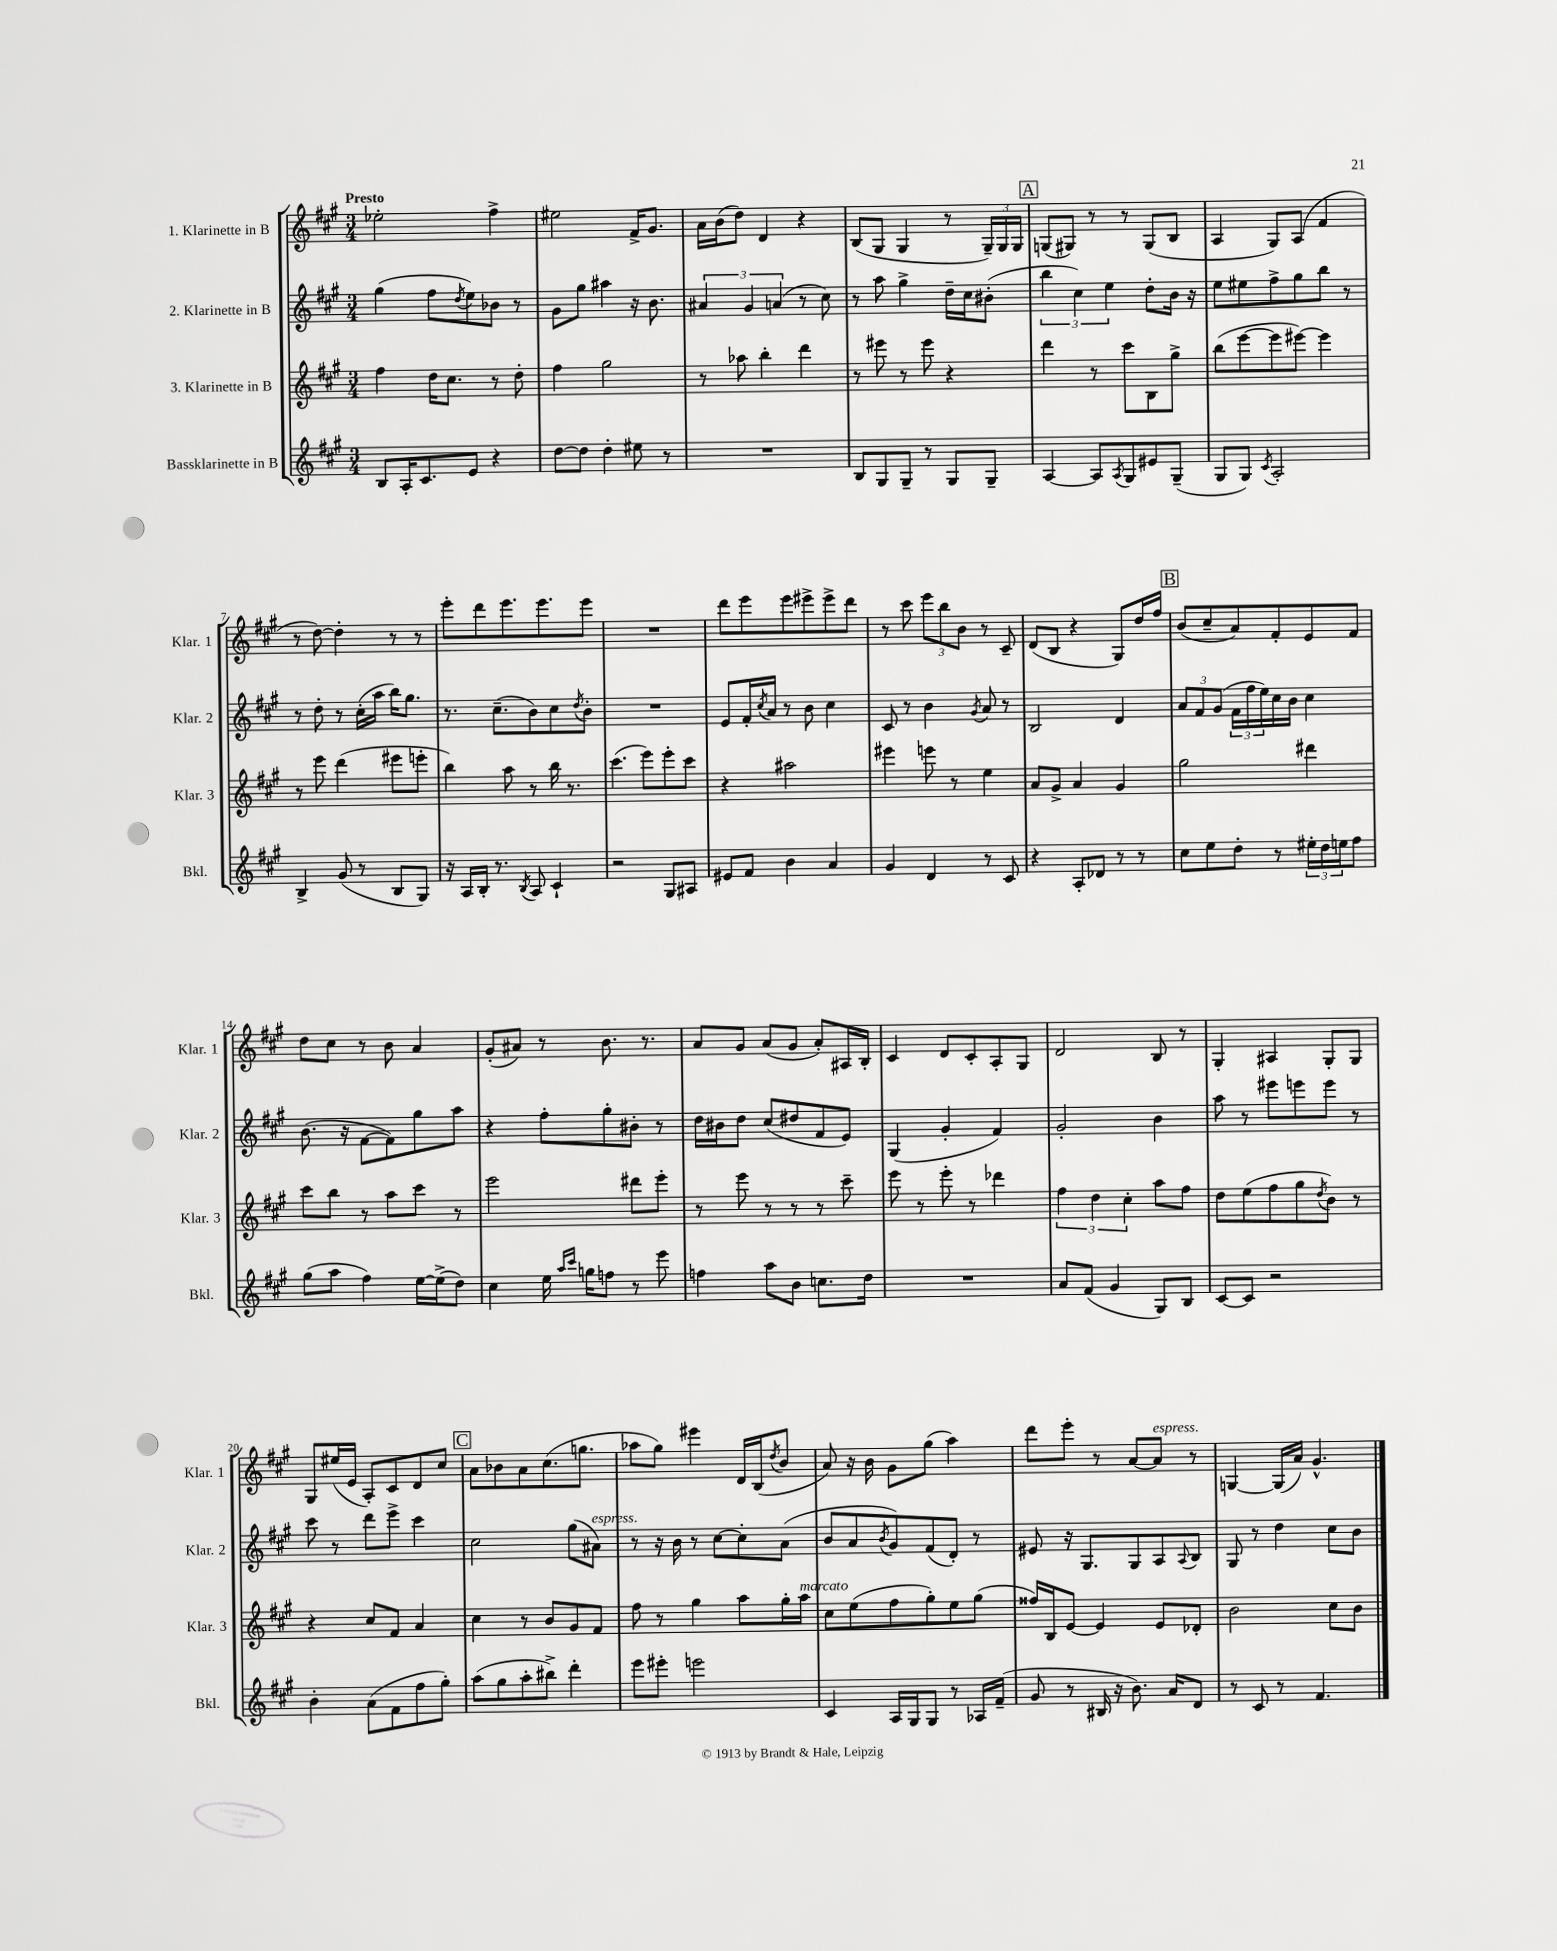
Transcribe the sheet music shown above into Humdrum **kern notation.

**kern	**kern	**kern	**kern
*part4	*part3	*part2	*part1
*staff4	*staff3	*staff2	*staff1
*I"Bassklarinette in B	*I"3. Klarinette in B	*I"2. Klarinette in B	*I"1. Klarinette in B
*I'Bkl.	*I'Klar. 3	*I'Klar. 2	*I'Klar. 1
*clefG2	*clefG2	*clefG2	*clefG2
*k[f#c#g#]	*k[f#c#g#]	*k[f#c#g#]	*k[f#c#g#]
*M3/4	*M3/4	*M3/4	*M3/4
=1	=1	=1	=1
!	!	!	!LO:TX:a:B:t=Presto
8B/L	4ff#\	(4gg#\	2ee-X'\
16A'/K	.	.	.
8.c#/	.	.	.
.	16dd\KL	8ff#\L	.
.	8.cc#\J	.	.
.	.	8qdd/	.
8e/J	.	8ee\)	.
4r	8r	8b-X\J	4ff#^\
.	8dd'\	8r	.
=2	=2	=2	=2
[8dd\L	4ff#\	8g#\L	2ee#X\
8dd\J]	.	8gg#\J	.
4dd'\	2gg#\	4aa#X\	.
8ee#X\	.	16r	16f#^/KL
.	.	8.b\	8.g#/J
8r	.	.	.
=3	=3	=3	=3
2.r	8r	6a#X/	16a\LL
.	.	.	(16b\J
.	8aa-X\	.	8dd\J)
.	.	6g#/	.
.	4bb'\	.	4d/
.	.	(6an/	.
.	4ddd\	8r	4r
.	.	8cc#\)	.
=4	=4	=4	=4
8B/L	8r	8r	(8B/L
8G#/	8eee#X\	8aa\	8G#/J
8G#~/J	8r	4gg#^\	4G#/
8r	8eee#\	.	.
8G#/L	4r	16dd~\LL	8r
.	.	16cc#\J	.
8G#~/J	.	(8b#X'\J	24G#~/LL)
.	.	.	24G#/
.	.	.	24G#/JJ
!!LO:REH:place=s1:t=A
=5	=5	=5	=5
[4A/	4ddd\	6bb\	(8Gn/L
.	.	.	8G#X/J)
.	.	6cc#\)	.
8A/L]	8r	.	8r
.	.	6ee\	.
8qA/	.	.	.
8G#/	8ccc#\L	.	8r
8e#X/	8B\	8dd'\L	(8G#/L
(8G#~/J	8gg#^\J	16b\Jk	8B/J
.	.	16r	.
=6	=6	=6	=6
8G#/L	(8bb\L	8ee\L	4A/
8G#/J)	[8eee\	8ee#X\	.
8qc#/	.	.	.
2A'/	8eee\]	8ff#^\	8G#/L)
.	[8eee#X\J)	8gg#\	(8A/J
.	4eee#\]	8bb\J	4f#/
.	.	8r	.
!!LO:LB:g=z
=7	=7	=7	=7
4B^/	8r	8r	8r
.	8eee\	8dd'\	[8dd\)
(8g#/	(4ddd\	8r	4dd'\]
8r	.	(16cc#'\LL	.
.	.	16aa\JJ	.
8B/L	8eee#X\L	16bb\KL)	8r
.	.	8.gg#\J	.
8G#/J)	8eeen'\J	.	8r
=8	=8	=8	=8
16r	4bb\)	8.r	8eee'\L
16A/LL	.	.	.
16B'/JJ	.	.	8ddd\
8.r	.	(8.cc#~\L	.
.	8aa\	.	8.eee\
8qB/	.	.	.
8A/	8r	8b\)	.
.	.	.	8.eee\
4c#`/	16bb\	8cc#\	.
.	8.r	.	.
.	.	8qdd/	.
.	.	8b'\J	8eee\J
=9	=9	=9	=9
2r	(4.ccc#\	2.r	2.r
.	8eee\L)	.	.
8G#/L	8eee'\	.	.
8A#X/J	8ccc#\J	.	.
=10	=10	=10	=10
8e#X/L	4r	8e/L	8ddd\L
8f#/J	.	16f#'/L	8eee\
.	.	8qcc#/	.
.	.	16a/JJ	.
4b\	2aa#X\	8r	8eee\
.	.	8b\	8eee#X^\
4a/	.	4cc#\	8eee#^\
.	.	.	8ddd\J
=11	=11	=11	=11
4g#/	4eee#X\	8c#/	8r
.	.	8r	8ccc#\
4d/	8eeen\	4b\	12eee\L
.	.	.	12bb\
.	8r	.	.
.	.	.	12b\J
.	.	8qg#/	.
8r	4ee\	8a/	8r
8c#/	.	8r	8c#~/
=12	=12	=12	=12
4r	8a/L	2B/	(8d/L
.	8g#^/J	.	8B/J
8A'/L	4a/	.	4r
8d-X/J	.	.	.
8r	4g#/	4d/	8G#/L)
8r	.	.	16dd/L
.	.	.	16ff#/JJ
!!LO:REH:place=s1:t=B
=13	=13	=13	=13
8cc#\L	2gg#\	12a/L	(8b/L
.	.	12f#/	.
8ee\	.	.	8cc#~/
.	.	(12g#/J	.
8dd'\J	.	24f#\LL	8a/)
.	.	24ff#\	.
.	.	24ee\)	.
8r	.	16cc#\	8f#'/
.	.	16b\JJ	.
24ee#X'\LL	4ddd#X\	4cc#\	8e/
24dd\	.	.	.
24een\J	.	.	.
8ff#\J	.	.	8f#/J
!!LO:LB:g=z
=14	=14	=14	=14
(8gg#\L	8ccc#\L	(8.b\	8dd\L
8aa\J	8bb\J	.	8cc#\J
.	.	16r	.
4ff#\)	8r	[8f#\L	8r
.	8aa\L	8f#\])	8b\
[16ee\LL	8ccc#\J	8gg#\	4a/
(16ee^\J]	.	.	.
8dd\J)	8r	8aa\J	.
=15	=15	=15	=15
4cc#\	2eee\	4r	(8g#'/L
.	.	.	8a#X/J)
16ee\	.	8ff#'\L	8r
16qqaa/LL	.	.	.
16qqccc#/JJ	.	.	.
16ggn\KL	.	.	.
8ffn\J	.	8gg#'\	8.b\
8r	8ddd#X\L	8b#X'\J	.
.	.	.	8.r
8eee\	8eee'\J	8r	.
=16	=16	=16	=16
4ffn\	8r	16dd\LL	8a/L
.	.	16b#X\J	.
.	8eee\	8dd\J	8g#/J
8aa\L	8r	(8cc#/L	(8a/L
8b\J	8r	8dd#X/	8g#/J
8.ccn\L	8r	8f#/	8a'/L)
.	8ccc#~\	8e/J)	16A#X/L
16dd\Jk	.	.	16B'/JJ
=17	=17	=17	=17
2.r	8eee\	(4G#/	4c#/
.	8r	.	.
.	8eee'\	4g#'/	8d/L
.	8r	.	8c#'/
.	4ddd-X\	4f#/)	8A'/
.	.	.	8G#/J
=18	=18	=18	=18
8a/L	6ff#\	2g#'/	2d/
(8f#/J	.	.	.
.	6dd\	.	.
4g#/	.	.	.
.	6cc#'\	.	.
8G#/L)	8aa\L	4b\	8B/
8B/J	8ff#\J	.	8r
=19	=19	=19	=19
[8c#/L	8dd\L	8aa\	4G#'/
8c#/J]	(8ee\	8r	.
2r	8ff#\	8eee#X\L	4A#X/
.	8gg#\	8eeen\	.
.	8qdd/	.	.
.	8b\J)	8eee\J	8G#'/L
.	8r	8r	8G#/J
!!LO:LB:g=z
=20	=20	=20	=20
4b'\	4r	8ccc#\	8G#/L
.	.	8r	(16ee#X/L
.	.	.	16e/JJ
(8a\L	8cc#/L	8ddd\L	8A'/L)
8f#\	8f#/J	8eee^\J	8c#/
8ff#\	4a/	4ccc#\	8d/
8gg#'\J)	.	.	8cc#/J
!!LO:REH:place=s1:t=C
=21	=21	=21	=21
(8aa\L	4cc#\	2cc#\	8a\L
8gg#\	.	.	8b-X\
8aa'\	8r	.	8a\
8bb#X^\J)	8b/L	.	(8.cc#\
4ddd'\	8g#/	(8gg#\L	.
.	.	.	8.ggn\J
!	!	!LO:TX:a:i:t=espress.	!
.	8f#/J	8a#X\J)	.
=22	=22	=22	=22
8eee\L	8ff#\	8r	8aa-X\L
8eee#X'\J	8r	16r	8gg#\J)
.	.	16b\	.
2eeen\	4gg#\	8r	4eee#X\
.	.	[8cc#\L	.
.	8aa\L	8cc#'\]	16d/LL
.	.	.	(16B/J
.	.	.	8qdd/
.	16gg#'\L	(8a\J	8b/J
!	!LO:TX:a:i:t=marcato	!	!
.	16aa\JJ	.	.
=23	=23	=23	=23
4c#/	8cc#\L	8b/L	8a/)
.	(8ee\	8a/	16r
.	.	.	16b\
.	.	8qb/	.
16A/LL	8ff#\	8g#/)	8g#\L
16G#/J	.	.	.
8G#/J	8gg#'\)	(8f#/	(8gg#\J
8r	8ee\	8d'/J)	4aa\)
16A-X/LL	(8gg#\J	8r	.
(16f#~/JJ	.	.	.
=24	=24	=24	=24
8g#/	16ff##X/LL)	8e#X/	8ddd\L
.	16B/J	.	.
8r	[8e/J	16r	8eee'\J
.	.	8.G#/L	.
16B#X/	4e/]	.	8r
16r	.	.	.
8.b\)	.	8G#/	[8a/L
!	!	!	!LO:TX:a:i:t=espress.
.	8e/L	8A/	8a/J]
16a/KL	.	.	.
.	.	8qqA/	.
8d/J	8d-X'/J	8B/J	8r
=25	=25	=25	=25
8r	2b\	8G#/	[4Gn/
8c#/	.	8r	.
8r	.	4dd\	(16G/LL]
.	.	.	16a/JJ)
4.f#/	.	.	4.g#^^/
.	8cc#\L	8cc#\L	.
.	8b\J	8b\J	.
==	==	==	==
*-	*-	*-	*-
